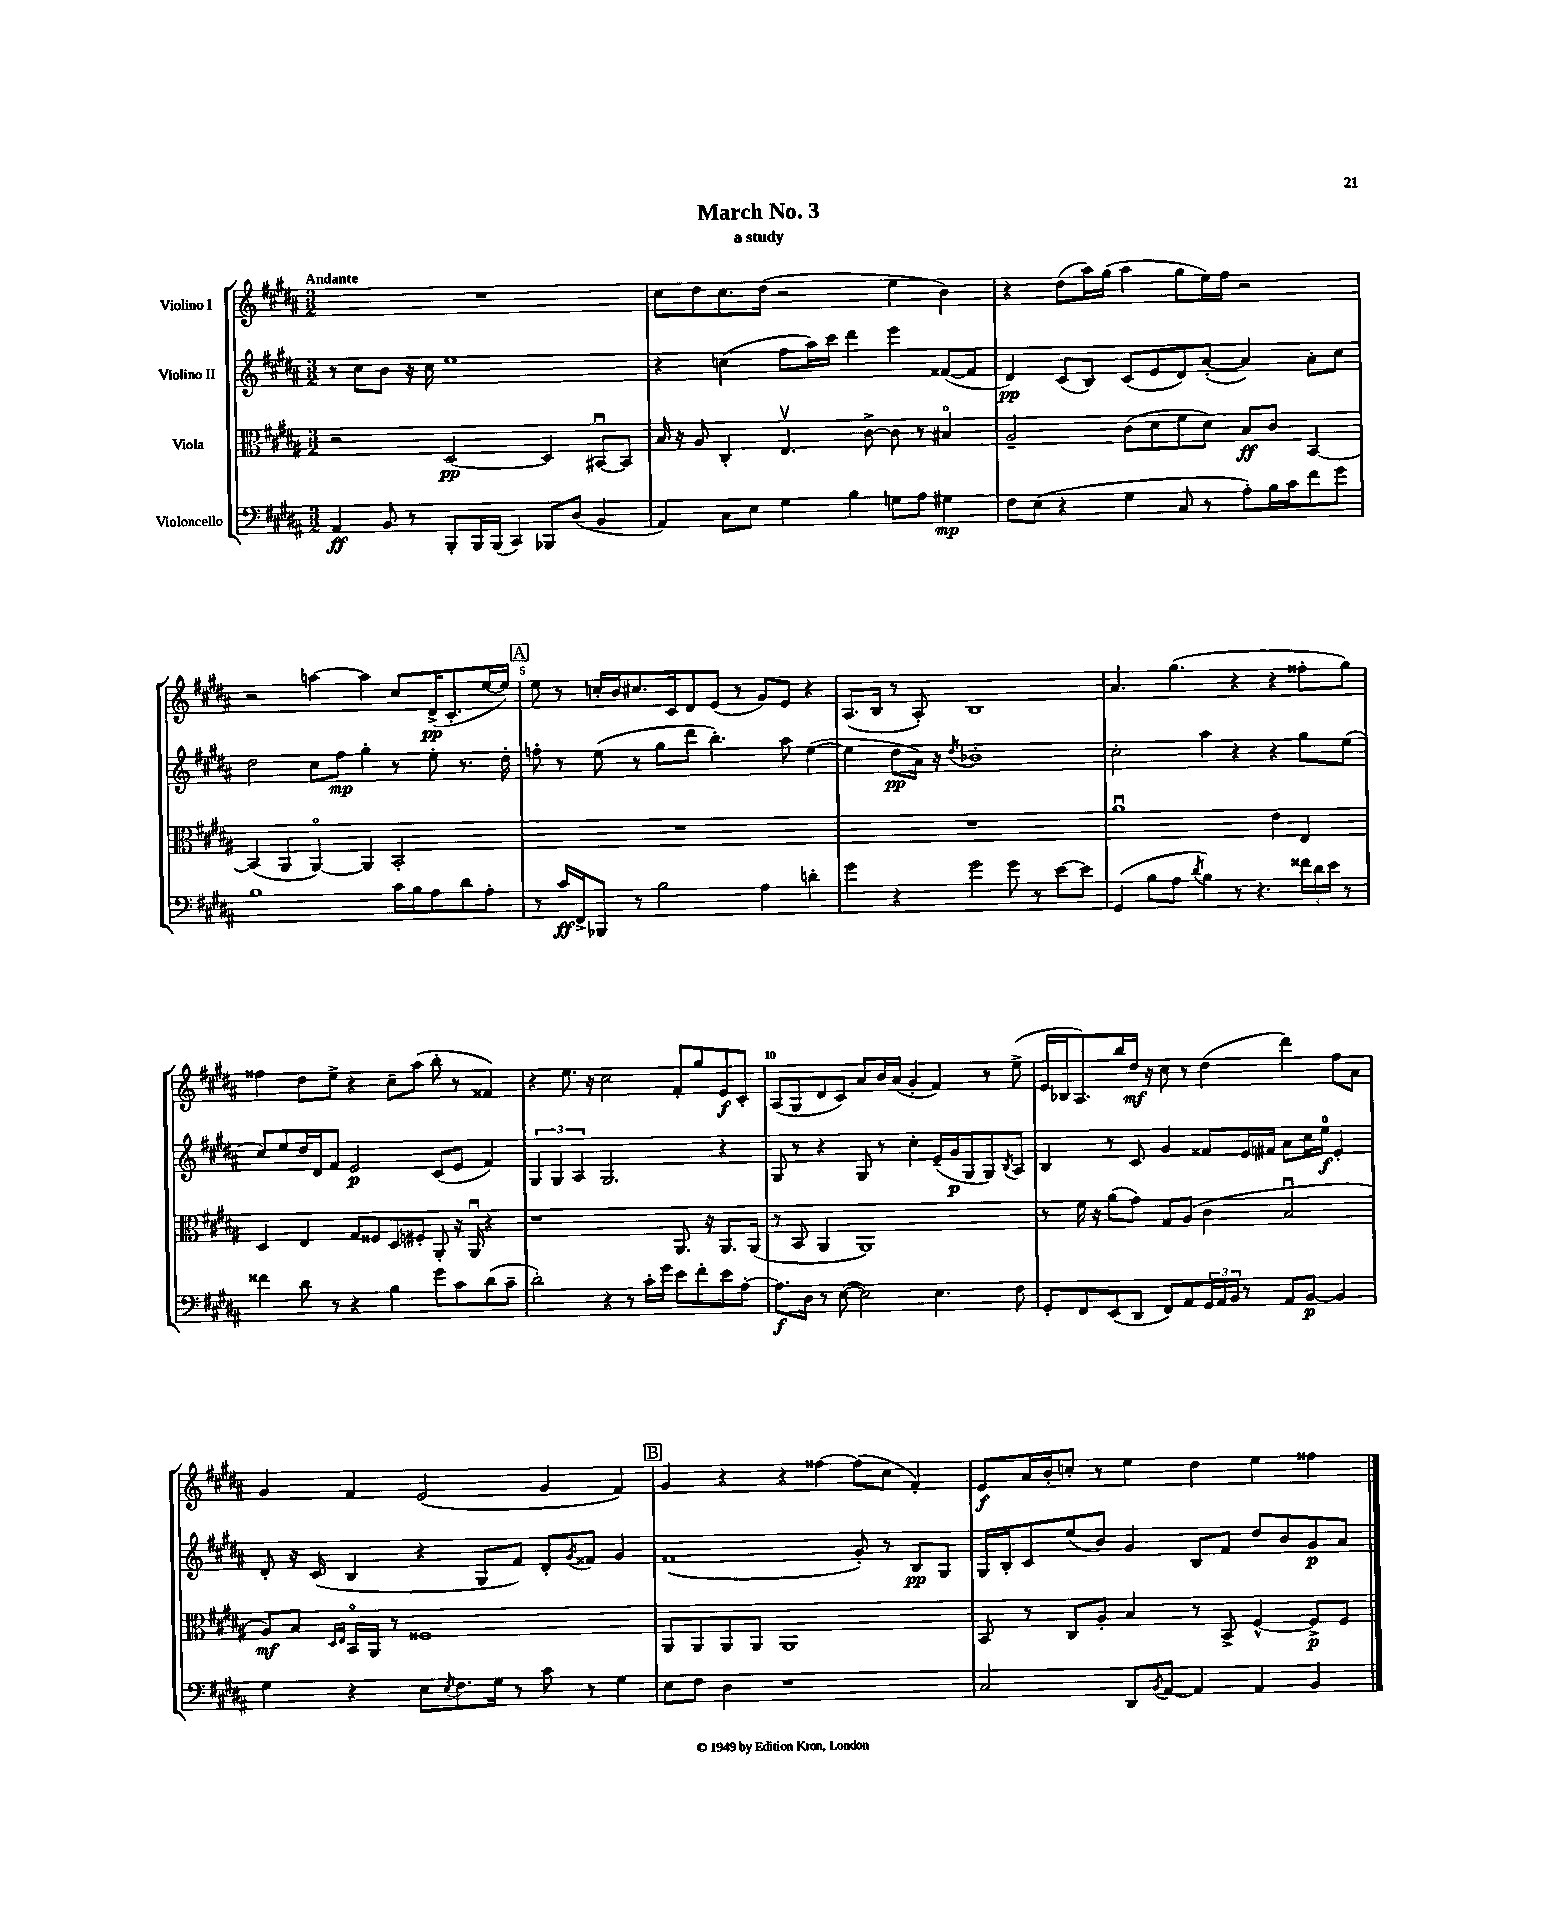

**kern	**kern	**kern	**kern
*staff4	*staff3	*staff2	*staff1
*clefF4	*clefC3	*clefG2	*clefG2
*k[f#c#g#d#a#]	*k[f#c#g#d#a#]	*k[f#c#g#d#a#]	*k[f#c#g#d#a#]
*M3/2	*M3/2	*M3/2	*M3/2
4AA#	2r	8r	1.r
.	.	8cc#	.
8BB	.	8b	.
8r	.	16r	.
.	.	16cc#	.
8BBB'	[2D#	1ee	.
16BBB	.	.	.
(16BBB	.	.	.
4CC#)	.	.	.
8BBB-	4D#]	.	.
(8D#	.	.	.
4BB	[8BB#u	.	.
.	8BB#]	.	.
=	=	=	=
4AA#)	16B	4r	8cc#
.	16r	.	.
.	8A#	.	8dd#
8C#	4C#'	(4cc	8.cc#
8E	.	.	.
.	.	.	(16dd#
4G#	4.Ev	8ff#	2r
.	.	16aa#)	.
.	.	16ccc#	.
4B	.	4ddd#	.
.	[8c#^	.	.
8G	8c#]	4eee	4ee
8A#	8r	.	.
4G#	4B#o	([8f##	4b)
.	.	8f##]	.
=	=	=	=
8F#	2A#~	4d#)	4r
(8E	.	.	.
4r	.	(8c#	(8dd#
.	.	8B)	16aa#)
.	.	.	(16gg#
4G#	(8c#	(8c#	4aa#
.	8d#	8e	.
8C#	8f#	8d#)	8gg#
8r	8d#)	([8a#'	16ee)
.	.	.	16ff#
8A#')	8B	4a#])	2r
16B	8c#	.	.
16c#	.	.	.
8f#	[4BB	8a#'	.
8g#	.	8cc#	.
=	=	=	=
1B	(4BB]	2dd#	2r
.	4AA#	.	.
.	[4AA#o)	8cc#	[4aa
.	.	8ff#	.
.	4AA#]	4gg#'	4aa]
16c#	2BB'	8r	8cc#
16B	.	.	.
8A#	.	8ee'	(16d#^
.	.	.	8.c#'
8d#	.	8.r	.
8A#'	.	.	[16ee
.	.	16dd#'	16ee])
=	=	=	=
8r	1.r	8ff'	8ee
16c#	.	8r	8r
16FF#^	.	.	.
8BBB-	.	(8ee	16cc'
.	.	.	16b
8r	.	8r	8.cc#
2B	.	8gg#	.
.	.	.	16c#
.	.	8ddd#	8d#
.	.	4.bb')	(8e
.	.	.	8r
4A#	.	.	8g#)
.	.	8aa#	8e
4d'	.	([4ee	4r
=	=	=	=
4g#	1.r	4ee]	(8.A#
.	.	.	16B
4r	.	8dd#	8r
.	.	16a#)	8A#')
.	.	16r	.
.	.	8qdd#	.
2g#	.	1b-'	1B
8g#	.	.	.
8r	.	.	.
[8e	.	.	.
8e]	.	.	.
=	=	=	=
(4GG#	1a#u	2cc#'	4.a#
8B	.	.	.
8A#	.	.	(4.gg#
8qd#	.	.	.
4B)	.	4aa#	.
8r	.	4r	4r
4.r	.	.	.
.	4e	4r	4r
24f##	4E	8gg#	8ff##'
24d#	.	.	.
24e	.	.	.
8r	.	(8ee	8gg#)
=	=	=	=
4f##	4D#	8cc#)	4ff##
.	.	8ee	.
8d#	4E	16dd#	8dd#
.	.	16d#	.
8r	.	8f#	8ee^
4r	8G#	2e	4r
.	8F##	.	.
4B	8D#	.	8cc#~
.	8F#'	.	(8aa#
8g#	8AA#'	(8c#	8bb'
8c#	16r	8e	8r
.	16AA#u	.	.
(8d#	4r	4f#)	4f##)
8c#~	.	.	.
=	=	=	=
2d#')	1r	6G#	4r
.	.	6G#	.
.	.	.	8.ee
.	.	6A#	.
.	.	.	16r
4r	.	2.G#	2cc#
8r	.	.	.
16c#'	.	.	.
16g#	.	.	.
8e	8.AA#	.	8f#'
8f#'	.	.	8gg#
.	16r	.	.
8e	8.AA#	4r	8e
[8A#'	.	.	8c#'
.	(16AA#	.	.
=	=	=	=
8.A#]	8r	8G#	(8A#
.	8BB	8r	8G#
16D#	.	.	.
8r	4AA#	4r	8d#
([8E	.	.	8c#)
2E])	1AA#)	8G#	8a#
.	.	8r	16b
.	.	.	(16a#
.	.	4cc#'	4g#'
4.E	.	(16e~	4f#)
.	.	16g#	.
.	.	8G#	.
.	.	8G#)	8r
.	.	8qB	.
8F#	.	8A#	(8ee^
=	=	=	=
8GG#'	8r	4B	16e
.	.	.	16B-
8FF#	16f#	.	8.A#)
.	16r	.	.
(8EE	(8a#	8r	.
.	.	.	16bb
8DD#	8g#)	8c#	16dd#
.	.	.	16r
8FF#)	8G#	4g#	8cc#
8AA#	(8A#	.	8r
24GG#	4c#	8f##	(4dd#
24AA#	.	.	.
24BB	.	.	.
8r	.	16e	.
.	.	16f#	.
8AA#	2Bu	8a#	4ddd#)
[8BB	.	16cc#	.
.	.	16ee	.
4BB]	.	4e'	8ff#
.	.	.	8a#
=	=	=	=
4G#	8A#)	8d#'	4g#
.	8B	16r	.
.	.	(16c#	.
.	16qqD#	.	.
.	16qqE	.	.
4r	16BBo	4B	4f#
.	16AA#	.	.
.	8r	.	.
8E	1F##	4r	(2e
8qE	.	.	.
8.F#	.	.	.
.	.	8G#	.
16G#	.	.	.
8r	.	8f#)	.
8c#	.	8d#'	4g#
.	.	8qg#	.
8r	.	8f##	.
4G#	.	4g#	4f#)
=	=	=	=
8E	8AA#	(1f#	4g#
8F#	8AA#	.	.
4D#	8AA#	.	4r
.	8AA#	.	.
1r	1AA#	.	4r
.	.	.	[4ff##
.	.	8g#')	(8ff##]
.	.	8r	8cc#
.	.	8B	4f#')
.	.	8G#	.
=	=	=	=
2C#	8BB	16G#	8e
.	.	16B'	.
.	8r	8c#	16a#
.	.	.	16b'
.	8C#	(8ee	8cc'
.	8A#'	8b)	8r
8DD#	4B	4g#	4ee
8qBB	.	.	.
[8AA#	.	.	.
4AA#]	8r	8B	4dd#
.	8BB^	8f#	.
4AA#	[4F#^^	8dd#	4ee
.	.	8b	.
4BB	8F#^]	8g#	4ff##
.	8F#	8a#	.
==	==	==	==
*-	*-	*-	*-
